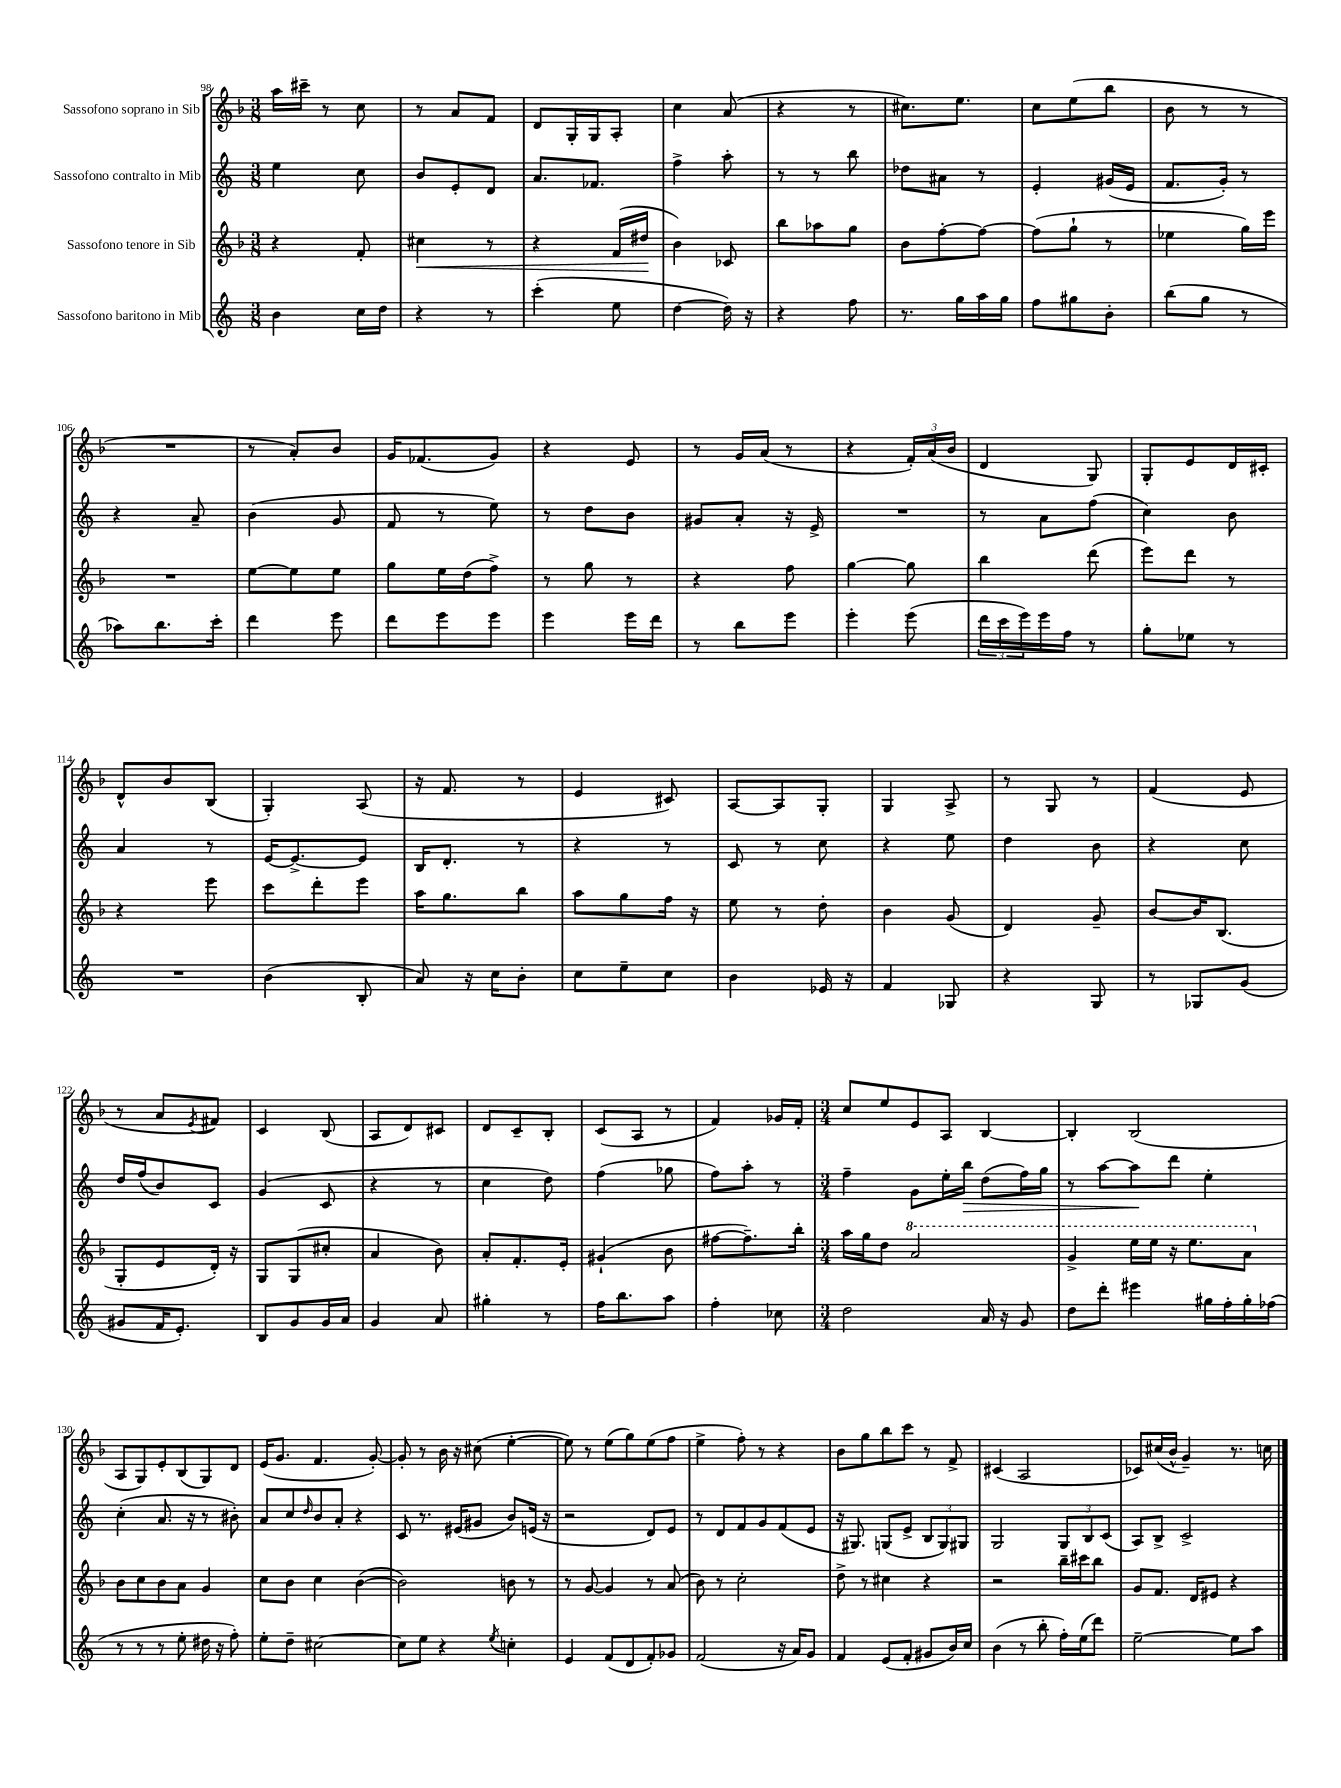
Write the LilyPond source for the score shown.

<<
\new StaffGroup <<
\new Staff = "s0" \with { instrumentName = "Sassofono soprano in Sib" } {
    \clef treble \key f \major \numericTimeSignature \time 3/8
    a''16 cis'''16-- r8 c''8 |
    r8 a'8 f'8 |
    d'8 g16-. g16 a8-. |
    c''4 a'8( |
    r4 r8 |
    cis''8.) e''8. |
    c''8 e''8( bes''8 |
    bes'8 r8 r8 |
    R4. |
    r8 a'8-.) bes'8 |
    g'16 fes'8.( g'8) |
    r4 e'8 |
    r8 g'16 a'16( r8 |
    r4 \tuplet 3/2 { f'16-.) a'16( bes'16 } |
    d'4 g8) |
    g8-. e'8 d'16 cis'16-. |
    d'8-^ bes'8 bes8( |
    g4-.) a8( |
    r16 f'8. r8 |
    e'4 cis'8) |
    a8~ a8 g8-. |
    g4 a8-> |
    r8 g8 r8 |
    f'4( e'8 |
    r8 a'8 \acciaccatura { e'8 } fis'8) |
    c'4 bes8( |
    a8 d'8) cis'8 |
    d'8 c'8-- bes8-. |
    c'8( a8 r8 |
    f'4) ges'16 f'16-. |
    \numericTimeSignature \time 3/4 c''8 e''8 e'8 a8 bes4~ |
    bes4-. bes2( |
    a8 g8) e'8-. bes8( g8) d'8 |
    e'16( g'8. f'4. g'8~-.) |
    g'8-. r8 bes'16 r16 cis''8( e''4~-. |
    e''8) r8 e''8( g''8) e''8( f''8 |
    e''4-> f''8-.) r8 r4 |
    bes'8 g''8 bes''8 c'''8 r8 f'8-> |
    cis'4( a2 |
    ces'8) cis''16( bes'16-^ g'4--) r8. c''16 \bar "|." |
}
\new Staff = "s1" \with { instrumentName = "Sassofono contralto in Mib" } {
    \clef treble \key c \major \numericTimeSignature \time 3/8
    e''4 c''8 |
    b'8 e'8-. d'8 |
    a'8. fes'8. |
    f''4-> a''8-. |
    r8 r8 b''8 |
    des''8 ais'8 r8 |
    e'4-. gis'16( e'16 |
    f'8. g'16-.) r8 |
    r4 a'8-- |
    b'4( g'8 |
    f'8 r8 e''8) |
    r8 d''8 b'8 |
    gis'8 a'8-. r16 e'16-> |
    R4. |
    r8 a'8 f''8( |
    c''4) b'8 |
    a'4 r8 |
    e'16~ e'8.~-> e'8 |
    b16 d'8.-. r8 |
    r4 r8 |
    c'8 r8 c''8 |
    r4 e''8 |
    d''4 b'8 |
    r4 c''8 |
    d''16 f''16( b'8) c'8 |
    g'4( c'8 |
    r4 r8 |
    c''4 d''8) |
    f''4( ges''8 |
    f''8) a''8-. r8 |
    \numericTimeSignature \time 3/4 f''4-- g'8 e''16-. b''16\> d''8( f''16) g''16 |
    r8 a''8~ a''8\! d'''8 e''4-. |
    c''4-.( a'8. r16 r8 bis'8-.) |
    a'8 c''8 \grace { d''16 } b'8 a'8-. r4 |
    c'8 r8. eis'16( gis'8 b'8) e'16( r16 |
    r2 d'8) e'8 |
    r8 d'8 f'8 g'8 f'8( e'8 |
    r16 gis8.) g8( e'8-> \tuplet 3/2 { b8 g8) gis8 } |
    g2 \tuplet 3/2 { g8 b8 c'8( } |
    a8) b8-> c'2-> \bar "|." |
}
\new Staff = "s2" \with { instrumentName = "Sassofono tenore in Sib" } {
    \clef treble \key f \major \numericTimeSignature \time 3/8
    r4 f'8-. |
    cis''4\< r8 |
    r4 f'16( dis''16\! |
    bes'4) ces'8 |
    bes''8 aes''8 g''8 |
    bes'8 f''8~-. f''8~ |
    f''8( g''8-! r8 |
    ees''4 g''16) e'''16 |
    R4. |
    e''8~ e''8 e''8 |
    g''8 e''16 d''16( f''8->) |
    r8 g''8 r8 |
    r4 f''8 |
    g''4~ g''8 |
    bes''4 d'''8( |
    e'''8) d'''8 r8 |
    r4 e'''8 |
    c'''8 d'''8-. e'''8 |
    a''16 g''8. bes''8 |
    a''8 g''8 f''16 r16 |
    e''8 r8 d''8-. |
    bes'4 g'8( |
    d'4) g'8-- |
    bes'8~ bes'16 bes8.( |
    g8-. e'8 d'16-.) r16 |
    g8 g8( cis''8-. |
    a'4 bes'8) |
    a'8-. f'8.-. e'16-. |
    gis'4-!( bes'8 |
    fis''8~ fis''8.--) bes''16-. |
    \numericTimeSignature \time 3/4 a''16 g''16 d''8 \ottava #1 a''2 |
    g''4-> e'''16 e'''16 r16 e'''8. a''8 \ottava #0 |
    bes'8 c''8 bes'8 a'8 g'4 |
    c''8 bes'8 c''4 bes'4~( |
    bes'2) b'8 r8 |
    r8 g'8~ g'4 r8 a'8( |
    bes'8) r8 c''2-. |
    d''8-> r8 cis''4 r4 |
    r2 bes''16-- cis'''16 bes''8 |
    g'8 f'8. d'16 eis'8 r4 \bar "|." |
}
\new Staff = "s3" \with { instrumentName = "Sassofono baritono in Mib" } {
    \clef treble \key c \major \numericTimeSignature \time 3/8
    b'4 c''16 d''16 |
    r4 r8 |
    c'''4-.( e''8 |
    d''4~ d''16) r16 |
    r4 f''8 |
    r8. g''16 a''16 g''16 |
    f''8 gis''8 b'8-. |
    b''8( g''8 r8 |
    aes''8) b''8. c'''16-. |
    d'''4 e'''8 |
    d'''8 e'''8 e'''8 |
    e'''4 e'''16 d'''16 |
    r8 b''8 e'''8 |
    e'''4-. e'''8( |
    \tuplet 3/2 { d'''16 c'''16 e'''16) } e'''16 f''16 r8 |
    g''8-. ees''8 r8 |
    R4. |
    b'4( b8-. |
    a'8) r16 c''16 b'8-. |
    c''8 e''8-- c''8 |
    b'4 ees'16 r16 |
    f'4 ges8 |
    r4 g8 |
    r8 ges8 g'8( |
    gis'8 f'16 e'8.-.) |
    b8 g'8 g'16 a'16 |
    g'4 a'8 |
    gis''4-. r8 |
    f''16 b''8. a''8 |
    f''4-. ces''8 |
    \numericTimeSignature \time 3/4 d''2 a'16 r16 g'8 |
    d''8 d'''8-. eis'''4 gis''16 f''16-. gis''16-. fes''16( |
    r8 r8 r8 e''8-. dis''16 r16 f''8-.) |
    e''8-. d''8-- cis''2~ |
    cis''8 e''8 r4 \acciaccatura { e''8 } c''4-. |
    e'4 f'8( d'8 f'8-.) ges'8 |
    f'2( r16 a'16) g'8 |
    f'4 e'8( f'8-. gis'8 b'16) c''16 |
    b'4( r8 b''8-. f''16-.) e''16( d'''8) |
    e''2~-- e''8 a''8 \bar "|." |
}
>>
>>
\layout { \context { \Score currentBarNumber = #98 } }
